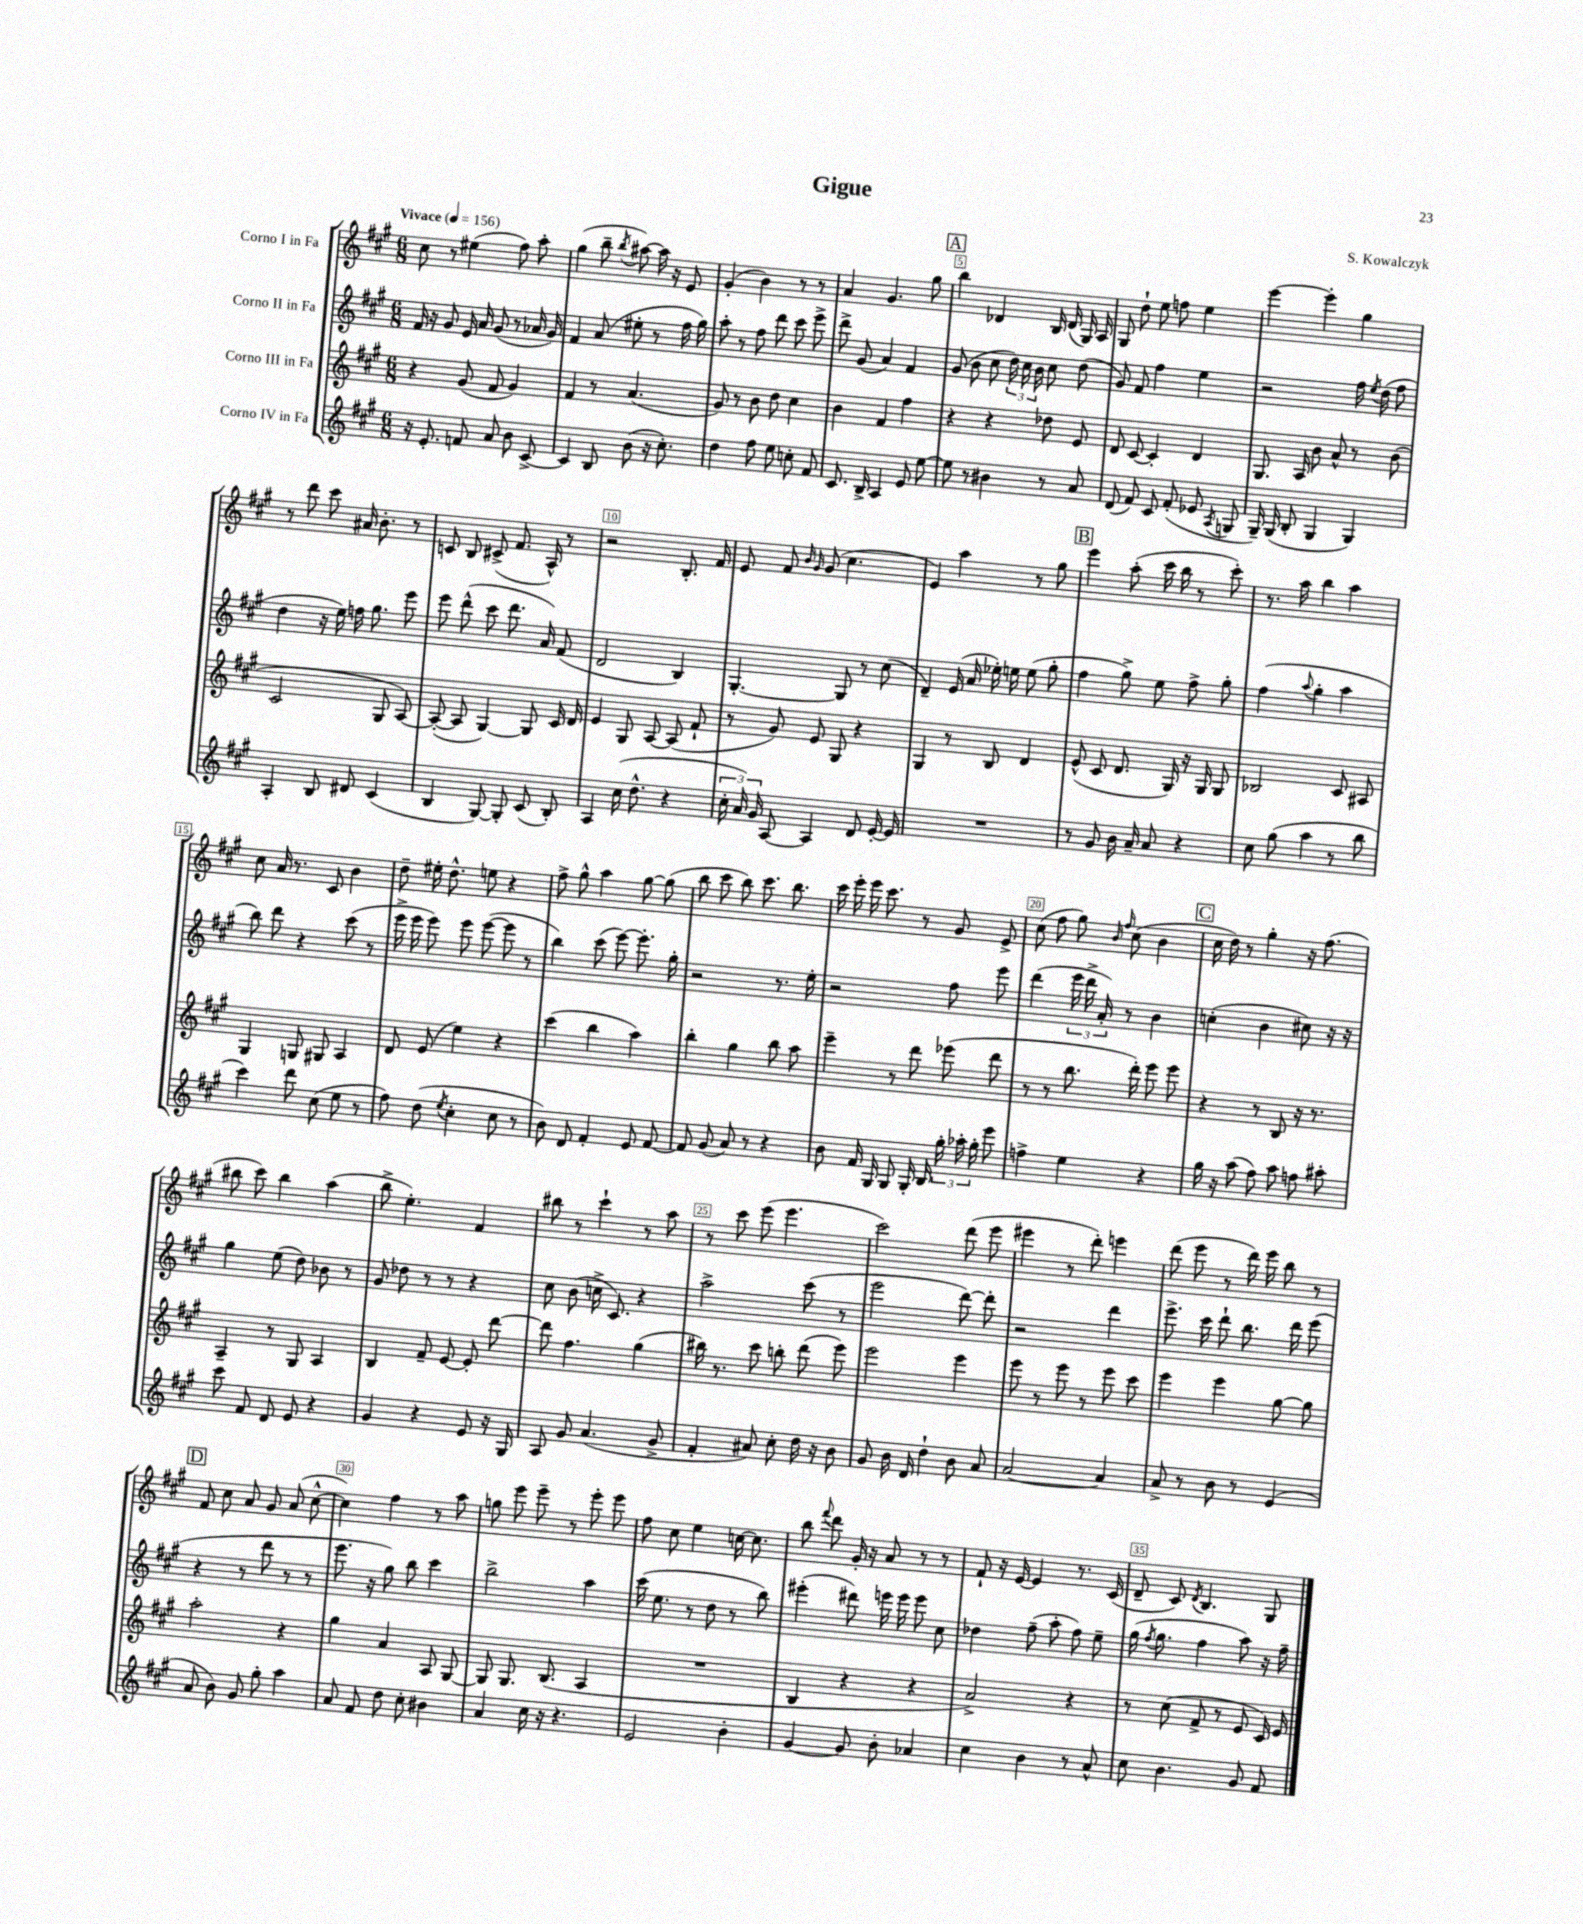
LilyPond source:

\header { title = "Gigue" composer = "S. Kowalczyk" }
<<
\new StaffGroup <<
\new Staff = "s0" \with { instrumentName = "Corno I in Fa" } {
    \clef treble \key a \major \numericTimeSignature \time 6/8 \tempo "Vivace" 4 = 156
    \autoBeamOff cis''8 r8 eis''4( fis''8) a''8-. |
    gis''4( b''8-- \acciaccatura { b''8 } ais''8~) ais''16 r16 e'8 |
    gis'4-.( b'4) r8 r8 |
    a'4 gis'4. gis''8 |
    \mark \markup { \box "A" } b''4 des'4 b16 des'16( gis16) a16 |
    gis8 d''8-! e''8 f''8 e''4 |
    e'''4~ e'''4-. gis''4 |
    r8 d'''8 cis'''8 ais'16 b'8.-. r8 |
    c'8 b8 cis'8->( fis'8. a16-^) r8 |
    r2 b8.-. fis'16 |
    e'8 fis'8 \grace { b'16 gis'16 } gis'8( cis''4. |
    e'4) a''4 r8 gis''8 |
    \mark \markup { \box "B" } e'''4 a''8-.( cis'''16 b''16 r8 cis'''8-.) |
    r8. a''16 b''4 a''4 |
    cis''8 a'16 r8. cis'8 b'4 |
    d''8-- eis''16-. d''8.-^ e''8 r4 |
    fis''8-> gis''8-^ a''4 gis''8~ gis''8( |
    b''8 cis'''8 b''8) cis'''8. b''8. |
    cis'''16 e'''16-. e'''16 cis'''8. r8 gis'8 e'8-> |
    cis''8( fis''8 gis''8) \grace { b'16 fis''16 } cis''8( b'4 |
    \mark \markup { \box "C" } cis''16 d''16) r8 gis''4-. r16 fis''8.( |
    bis''8 cis'''8) bis''4 a''4( |
    b''8-> e''4.-.) fis'4 |
    bis''8 r8 cis'''4-! r8 a''8 |
    r8 cis'''8 e'''8( e'''4. |
    cis'''2) d'''8( e'''8 |
    eis'''4 r8 d'''8-.) e'''4 |
    d'''8( e'''8 r8 d'''16) e'''16 b''8 r8 |
    \mark \markup { \box "D" } fis'8 cis''8 a'8 gis'8 a'8( cis''8~-^ |
    cis''4) fis''4 r8 a''8 |
    g''8 e'''8 e'''8-- r8 e'''8-. e'''8 |
    fis''8 cis''8 e''4 c''16~ c''8. |
    b''8 \appoggiatura { fis'''8 } d'''8 gis'16-. r16 a'8 r8 r8 |
    fis'8-! r16 e'16~ e'4 r8. cis'16( |
    d'8-- cis'8) \acciaccatura { d'8 } b4. gis8 \bar "|." |
}
\new Staff = "s1" \with { instrumentName = "Corno II in Fa" } {
    \clef treble \key a \major \numericTimeSignature \time 6/8
    \autoBeamOff fis'16 r16 gis'8 e'16 a'16 gis'8( r8 aes'16 gis'16) |
    fis'4 a'8( eis''8-. r8 fis''16 gis''16) |
    a''8-. r8 fis''8 d'''8 cis'''8 e'''8-> |
    d'''8-> gis'8( a'4) fis'4 |
    \mark \markup { \box "A" } gis'8( b'8 cis''8 \tuplet 3/2 { d''16) cis''16 b'16 } cis''8 d''8( |
    gis'8) fis'8 fis''4 e''4 |
    r2 fis''16 \acciaccatura { e''8 } d''16( fis''8 |
    d''4 r16 e''16) f''16 gis''8. e'''8 |
    e'''8 d'''8-^( cis'''8 d'''8. a'16) fis'8( |
    d'2 b4) |
    gis4.~-. gis8 r8 cis''8( |
    d'4--) e'16( a'16 ees''16-.) e''16 e''8( gis''8-. |
    \mark \markup { \box "B" } fis''4 gis''8->) e''8 fis''8-> gis''8-. |
    fis''4( \appoggiatura { a''8 } gis''4-. a''4 |
    b''8) d'''8 r4 cis'''8( r8 |
    e'''16-> e'''16 e'''8) e'''8 e'''8~( e'''8 r8 |
    b''4) cis'''8( e'''8~) e'''8.-. gis''16-. |
    r2 r8. e''16-. |
    r2 fis''8 e'''8 |
    d'''4( \tuplet 3/2 { e'''16 d'''16-> a'16-.) } r8 b'4 |
    \mark \markup { \box "C" } c''4-.( b'4 cis''8) r16 r16 |
    gis''4 e''8( d''8) bes'8 r8 |
    gis'8 des''8 r8 r8 r4 |
    cis''8 b'8( c''16-> cis'8.) r4 |
    a''2-> cis'''8( r8 |
    e'''2 d'''8~) d'''8-. |
    r2 d'''4 |
    e'''8.-> cis'''16 d'''8-! b''8. d'''16 e'''8( |
    \mark \markup { \box "D" } r4 r8 d'''8 r8 r8 |
    e'''8. r16 gis''8) b''8 cis'''4 |
    b''2-> a''4 |
    cis'''16( e''8. r8 d''8 r8 b''8) |
    eis'''4-.( dis'''8) e'''16 e'''16 e'''8 cis''8 |
    des''4 fis''8--( a''8-. fis''8) e''8-- |
    gis''16( \acciaccatura { fis''8 } gis''8. fis''4 a''8) r16 fis''16-- \bar "|." |
}
\new Staff = "s2" \with { instrumentName = "Corno III in Fa" } {
    \clef treble \key a \major \numericTimeSignature \time 6/8
    \autoBeamOff r4 gis'8( fis'8 gis'4) |
    fis'4 r8 a'4.( |
    gis'8) r8 b'8 d''8 cis''4 |
    b'4 fis'4 fis''4 |
    \mark \markup { \box "A" } r4 r4 des''8 e'8 |
    d'8 cis'8~ cis'4-. d'4 |
    gis8. a16 b'8 a'8-^ r8 b'8( |
    cis'2 gis8 a8~) |
    a8~-.( a8 gis4~) gis8 cis'16 d'16 |
    e'4 gis8 a8~ a8( fis'8-! |
    r8 gis'8) e'8 gis8 r4 |
    gis4 r8 b8 d'4 |
    \mark \markup { \box "B" } e'8-^( cis'8 d'8. gis16) r16 gis16 gis8 |
    bes2 cis'8 ais8 |
    gis4 g8 gis8 a4 |
    d'8 e'8( e''4) r4 |
    cis'''4( b''4 a''4) |
    b''4-. gis''4 b''8 a''8 |
    e'''4-- r8 d'''8 ees'''8( d'''8 |
    r8 r8 b''8. d'''16-.) e'''8 e'''8 |
    \mark \markup { \box "C" } r4 r8 b8 r16 r8. |
    a4-- r8 gis8 a4 |
    b4 fis'8-- e'8~ e'8-. d'''8~ |
    d'''8 fis''4. gis''4( |
    bis''16) r8. cis'''8 b''8-. d'''8( e'''8) |
    e'''2 e'''4 |
    e'''8 r8 e'''8 r8 e'''8 cis'''8 |
    e'''4 e'''4 gis''8~ gis''8 |
    \mark \markup { \box "D" } a''2-. r4 |
    gis''4 a'4 a8 gis8~ |
    gis8 gis8. b8.( a4 |
    R2. |
    b4 r4 r4 |
    a'2->) r4 |
    r8 cis''8( fis'8-> r8 e'8 cis'16) e'16 \bar "|." |
}
\new Staff = "s3" \with { instrumentName = "Corno IV in Fa" } {
    \clef treble \key a \major \numericTimeSignature \time 6/8
    \autoBeamOff r16 e'8.-. f'8 a'8 b'8 cis'8~-> |
    cis'4 b8 b'8( r16 cis''8.-.) |
    d''4 fis''8 e''8 c''8-. fis'8 |
    cis'8. b16-> a4 e'8 e''8~ |
    \mark \markup { \box "A" } e''8 r8 bis'4 r8 a'8 |
    d'8( fis'8) cis'8 fis'8-.( ees'8 \acciaccatura { a8 } g8 |
    gis16--) gis16( b8-. gis4 gis4) |
    a4-. b8 dis'8 cis'4( |
    b4 gis8~) gis8-. cis'8( b8-.) |
    a4 cis''16( d''8.-^ r4 |
    \tuplet 3/2 { cis''16-. a'16) gis'16 } a8~ a4 d'8 e'16~-. e'16 |
    R2. |
    \mark \markup { \box "B" } r8 gis'8 b'16 a'16-- a'8 r4 |
    cis''8 gis''8( a''4 r8 b''8 |
    cis'''4) d'''8 cis''8( e''8 r8 |
    fis''8) d''8( \acciaccatura { e''8 } cis''4-. cis''8 r8 |
    b'8) d'8 fis'4-. e'8 fis'8~ |
    fis'8 gis'8( a'8) r8 r4 |
    b'8 fis'16 gis16 gis8 gis16-. b16 \tuplet 3/2 { gis''16-. aes''16-. gis''16-. } e'''8 |
    f''4-> e''4 r4 |
    \mark \markup { \box "C" } gis''16 r16 a''8( fis''8) a''8 f''8 ais''8-. |
    cis'''8 fis'8 d'8 e'8 r4 |
    gis'4 r4 e'8 r16 gis16 |
    a8 gis'8 a'4.( gis'8-> |
    fis'4-. ais'8) cis''8-. d''16 r16 b'8 |
    gis'8 b'16 d'16 d''4-! b'8 a'8 |
    a'2~ a'4 |
    a'8-> r8 b'8 r8 e'4( |
    \mark \markup { \box "D" } a'8 b'8) gis'8 gis''8-. a''4 |
    a'8 fis'8 d''8 cis''8-. bis'4 |
    a'4 cis''16 r16 r4. |
    e'2 b'4-. |
    gis'4~ gis'8 b'8-. aes'4 |
    cis''4 b'4 r8 a'8-^ |
    cis''8 b'4. gis'8 fis'8 \bar "|." |
}
>>
>>
\layout { \context { \Score \override BarNumber.break-visibility = ##(#f #t #t) barNumberVisibility = #(every-nth-bar-number-visible 5) \override BarNumber.stencil = #(make-stencil-boxer 0.1 0.3 ly:text-interface::print) } }
